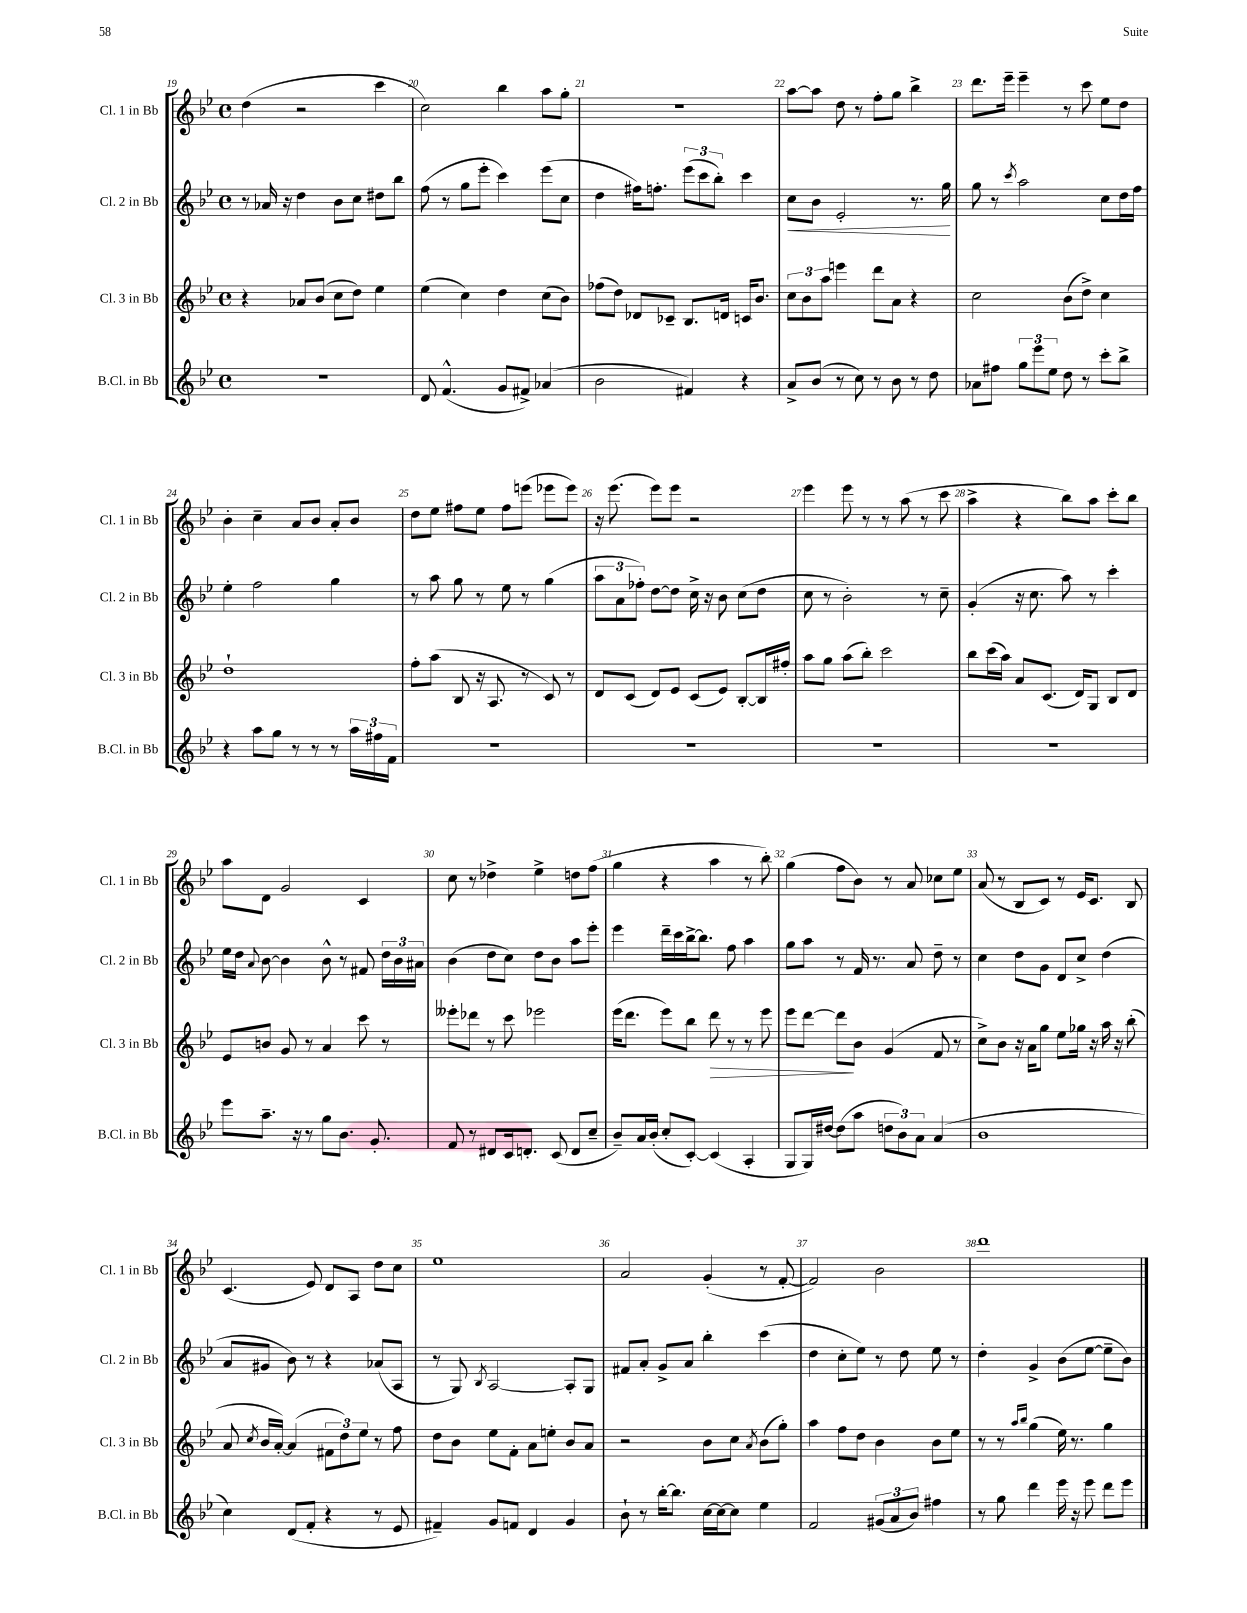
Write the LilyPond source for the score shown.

<<
\new StaffGroup <<
\new Staff = "s0" \with { instrumentName = "Cl. 1 in Bb" shortInstrumentName = "Cl. 1 in Bb" } {
    \clef treble \key bes \major \defaultTimeSignature \time 4/4
    \autoBeamOff d''4( r2 c'''4 |
    c''2) bes''4 a''8[ g''8]-. |
    R1 |
    a''8[~ a''8] d''8 r8 f''8[-. g''8] bes''4-> |
    d'''8.[ ees'''16]-- ees'''4-- r8 c'''8 ees''8[ d''8] |
    bes'4-. c''4-- a'8[ bes'8] a'8[-. bes'8] |
    d''8[ ees''8] fis''8[ ees''8] fis''8[ e'''8]( ees'''8[ ees'''8]) |
    r16 ees'''8.( ees'''8[) ees'''8] r2 |
    ees'''4 ees'''8 r8 r8 a''8( r8 c'''8 |
    a''4-> r4 bes''8[) a''8] c'''8[-. bes''8] |
    a''8[ d'8] g'2 c'4 |
    c''8 r8 des''4-> ees''4-> d''8[ f''8]( |
    g''4 r4 a''4 r8 bes''8-.) |
    g''4( f''8[ bes'8]) r8 a'8 ces''8[ ees''8] |
    a'8( r8 bes8[ c'8]) r8 ees'16[ c'8.] bes8 |
    c'4.( ees'8) d'8[ a8] d''8[ c''8] |
    ees''1 |
    a'2 g'4-.( r8 f'8~-. |
    f'2) bes'2 |
    d'''1 \bar "|." |
}
\new Staff = "s1" \with { instrumentName = "Cl. 2 in Bb" shortInstrumentName = "Cl. 2 in Bb" } {
    \clef treble \key bes \major \defaultTimeSignature \time 4/4
    \autoBeamOff r8 aes'16 r16 d''4 bes'8[ c''8] dis''8[ bes''8] |
    f''8( r8 g''8[ ees'''8]-. c'''4) ees'''8[( c''8] |
    d''4 fis''16[) f''8.]-. \tuplet 3/2 { ees'''8[( c'''8 bes''8]-.) } c'''4 |
    c''8[\< bes'8] ees'2-. r8. g''16\! |
    g''8 r8 \acciaccatura { c'''8 } a''2 c''8[ d''16 f''16] |
    ees''4-. f''2 g''4 |
    r8 a''8 g''8 r8 ees''8 r8 g''4( |
    \tuplet 3/2 { a''8[ a'8 fes''8]-.) } d''8[~ d''8] c''16-> r16 bes'8 c''8[( d''8] |
    c''8 r8 bes'2-.) r8 c''8-- |
    g'4-.( r16 c''8. a''8) r8 c'''4-. |
    ees''16[ d''16] \appoggiatura { a'8 } bes'8~ bes'4 bes'8-^ r8 fis'8 \tuplet 3/2 { d''16[ bes'16 ais'16] } |
    bes'4( d''8[ c''8]) d''8[ bes'8] a''8[ ees'''8]-. |
    ees'''4 d'''16[-- c'''16 bes''16~-> bes''8.] f''8 a''4 |
    g''8[ a''8] r8 f'16 r8. a'8 d''8-- r8 |
    c''4 d''8[ g'8] d'8[ c''8]-> d''4( |
    a'8[ gis'8] bes'8) r8 r4 aes'8[( a8] |
    r8 g8) \acciaccatura { bes8 } a2~ a8[-. g8] |
    fis'8[ a'8]-. g'8[-> a'8] bes''4-. c'''4( |
    d''4 c''8[-. ees''8]) r8 d''8 ees''8 r8 |
    d''4-. g'4-> bes'8[( ees''8]~ ees''8[-- bes'8]) \bar "|." |
}
\new Staff = "s2" \with { instrumentName = "Cl. 3 in Bb" shortInstrumentName = "Cl. 3 in Bb" } {
    \clef treble \key bes \major \defaultTimeSignature \time 4/4
    \autoBeamOff r4 aes'8[ bes'8]( c''8[ d''8]) ees''4 |
    ees''4( c''4) d''4 c''8[( bes'8]) |
    fes''8[( d''8]) des'8[ ces'8]-- bes8.[ d'16] c'16[ bes'8.] |
    \tuplet 3/2 { c''8[ bes'8 a''8] } e'''4 d'''8[ a'8] r4 |
    c''2 bes'8[( d''8]->) c''4 |
    d''1-! |
    f''8[-. a''8]( bes8 r16 a8. r8 c'8) r8 |
    d'8[ c'8]( d'8[) ees'8] c'8[( ees'8]) bes8[~-. bes16 fis''16]-. |
    a''8[ g''8] a''8[( bes''8]-.) c'''2 |
    bes''8[ c'''16( a''16]) a'8[ c'8.]( d'16[) g8] bes8[ d'8] |
    ees'8[ b'8] g'8 r8 a'4 c'''8 r8 |
    eeses'''8[-. des'''8] r8 c'''8 ees'''2 |
    ees'''16[( d'''8.] ees'''8[) bes''8] d'''8\> r8 r8 ees'''8 |
    ees'''8[ d'''8]~ d'''8[\! bes'8] g'4( f'8 r8 |
    c''8[->) bes'8] r16 a'16[ g''8] ees''8[ ges''16] r16 a''16 r16 bes''8-.( |
    a'8 \acciaccatura { c''8 } bes'16[ a'16]~-.) a'4( \tuplet 3/2 { fis'8[ d''8) ees''8] } r8 f''8 |
    d''8[ bes'8] ees''8[ f'8]-. a'8[ e''8]-. bes'8[ a'8] |
    r2 bes'8[ c''8] \acciaccatura { a'8 } bes'8[( g''8]-.) |
    a''4 f''8[ d''8] bes'4 bes'8[ ees''8] |
    r8 r8 \grace { a''16[ bes''16] } g''4( ees''16) r8. g''4 \bar "|." |
}
\new Staff = "s3" \with { instrumentName = "B.Cl. in Bb" shortInstrumentName = "B.Cl. in Bb" } {
    \clef treble \key bes \major \defaultTimeSignature \time 4/4
    \autoBeamOff R1 |
    d'8 f'4.-^( g'8[ fis'8]->) aes'4( |
    bes'2 fis'4) r4 |
    a'8[-> bes'8]( r8 c''8) r8 bes'8 r8 d''8 |
    aes'8[ fis''8] \tuplet 3/2 { g''8[ ees'''8 ees''8] } d''8 r8 c'''8[-. bes''8]-> |
    r4 a''8[ g''8] r8 r8 r8 \tuplet 3/2 { a''16[ fis''16 f'16] } |
    R1 |
    R1 |
    R1 |
    R1 |
    ees'''8[ a''8.]-- r16 r8 g''8[ bes'8.] g'8.-. |
    f'8 r8 dis'8[ c'16 d'8.]-. c'8( d'8[ c''8]-- |
    bes'8[--) a'16 bes'16]-.( c''8[-. c'8]~-.) c'4( a4-. |
    g8[ g16) dis''16]~ dis''8[( a''8] \tuplet 3/2 { d''8[ bes'8) a'8] } a'4( |
    bes'1 |
    c''4) d'8[( f'8]-. r4 r8 ees'8 |
    fis'4--) g'8[ f'8] d'4 g'4 |
    bes'8-! r8 bes''16[~-. bes''8.] c''16[~ c''16~ c''8] ees''4 |
    f'2 \tuplet 3/2 { gis'8[( a'8 bes'8]) } fis''4 |
    r8 g''8 d'''4 ees'''16 r16 ees'''8 d'''8[ ees'''8] \bar "|." |
}
>>
>>
\layout { \context { \Score currentBarNumber = #19 \override BarNumber.break-visibility = ##(#f #t #t) barNumberVisibility = #all-bar-numbers-visible } }
